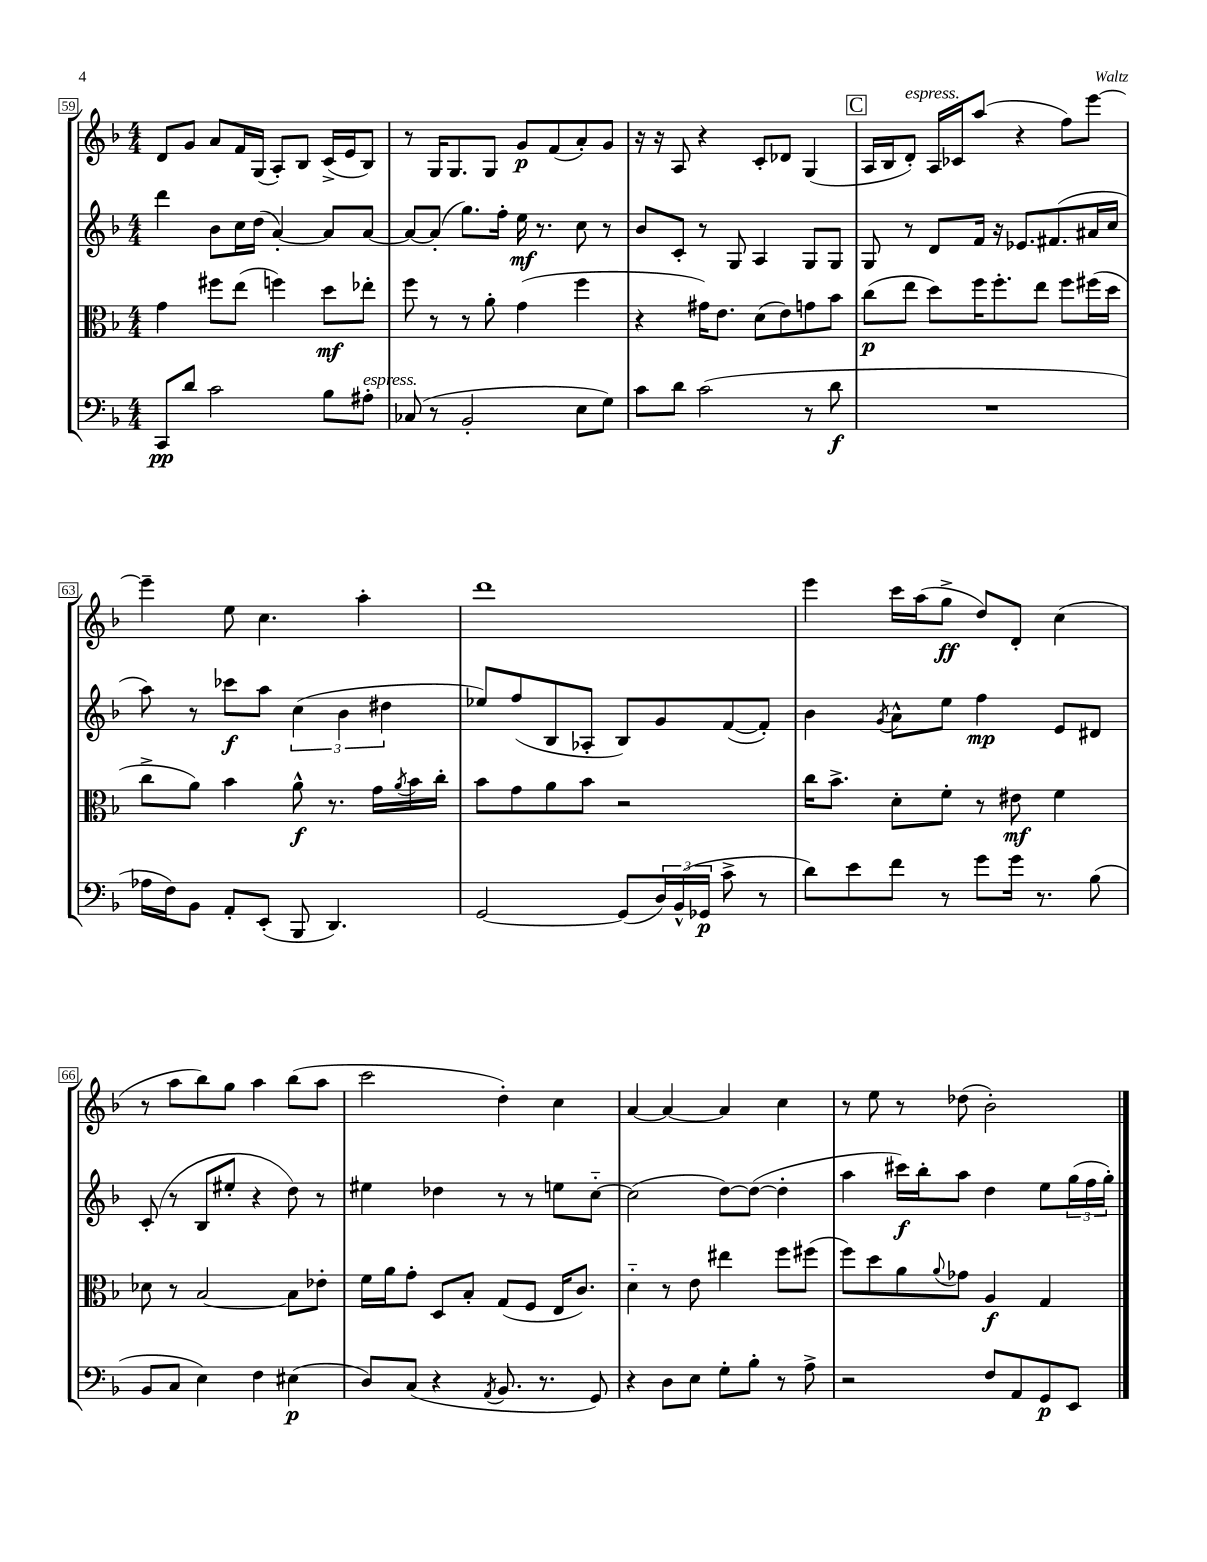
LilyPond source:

<<
\new StaffGroup <<
\new Staff = "s0" {
    \clef treble \key f \major \numericTimeSignature \time 4/4
    d'8 g'8 a'8 f'16 g16( a8-.) bes8 c'16->( e'16 bes8) |
    r8 g16 g8. g8 g'8\p f'8( a'8-.) g'8 |
    r16 r16 a8 r4 c'8-. des'8 g4( |
    \mark \markup { \box "C" } a16 bes16 d'8-.^\markup { \italic "espress." }) a16 ces'16 a''8( r4 f''8) e'''8~ |
    e'''4-- e''8 c''4. a''4-. |
    d'''1 |
    e'''4 c'''16 a''16( g''8->\ff d''8) d'8-. c''4( |
    r8 a''8 bes''8) g''8 a''4 bes''8( a''8 |
    c'''2 d''4-.) c''4 |
    a'4~ a'4~ a'4 c''4 |
    r8 e''8 r8 des''8( bes'2-.) \bar "|." |
}
\new Staff = "s1" {
    \clef treble \key f \major \numericTimeSignature \time 4/4
    d'''4 bes'8 c''16 d''16( a'4~-.) a'8 a'8~ |
    a'8~ a'8-.( g''8.) f''16-. e''16\mf r8. c''8 r8 |
    bes'8 c'8-. r8 g8 a4 g8 g8 |
    \mark \markup { \box "C" } g8 r8 d'8 f'16 r16 ees'8. fis'8.( ais'16 c''16 |
    a''8) r8 ces'''8\f a''8 \tuplet 3/2 { c''4( bes'4 dis''4 } |
    ees''8) f''8( bes8 aes8-. bes8) g'8 f'8~( f'8-.) |
    bes'4 \acciaccatura { g'8 } a'8-^ e''8 f''4\mp e'8 dis'8 |
    c'8-.( r8 bes8 eis''8-. r4 d''8) r8 |
    eis''4 des''4 r8 r8 e''8 c''8~-_ |
    c''2( d''8~) d''8~( d''4-. |
    a''4 cis'''16\f) bes''16-. a''8 d''4 e''8 \tuplet 3/2 { g''16( f''16 g''16-.) } \bar "|." |
}
\new Staff = "s2" {
    \clef alto \key f \major \numericTimeSignature \time 4/4
    g'4 fis''8 e''8( f''4) d''8\mf ees''8-. |
    f''8 r8 r8 a'8-. g'4( f''4 |
    r4 gis'16) e'8. d'8( e'8) g'8 bes'8 |
    \mark \markup { \box "C" } c''8\p( e''8 d''8) f''16 f''8.-. e''8 f''8 fis''16( d''16 |
    c''8-> a'8) bes'4 a'8-^\f r8. g'16 \acciaccatura { a'8 } bes'16 c''16-. |
    bes'8 g'8 a'8 bes'8 r2 |
    c''16 bes'8.-> d'8-. f'8-. r8 eis'8\mf f'4 |
    des'8 r8 bes2~ bes8 ees'8-. |
    f'16 a'16 g'8-. d8 bes8-. g8( f8 e16 c'8.) |
    d'4-_ r8 e'8 eis''4 f''8 fis''8( |
    f''8) d''8 a'8 \appoggiatura { a'8 } ges'8 a4\f g4 \bar "|." |
}
\new Staff = "s3" {
    \clef bass \key f \major \numericTimeSignature \time 4/4
    c,8\pp d'8 c'2 bes8 ais8-.^\markup { \italic "espress." } |
    ces8( r8 bes,2-. e8 g8) |
    c'8 d'8 c'2( r8 d'8\f |
    \mark \markup { \box "C" } R1 |
    aes16 f16) bes,8 a,8-. e,8-.( bes,,8 d,4.) |
    g,2~ g,8( \tuplet 3/2 { d16) bes,16-^( ges,16\p } c'8-> r8 |
    d'8) e'8 f'8 r8 g'8 g'16 r8. bes8( |
    bes,8 c8 e4) f4 eis4\p( |
    d8) c8( r4 \acciaccatura { a,8 } bes,8. r8. g,8) |
    r4 d8 e8 g8-. bes8-. r8 a8-> |
    r2 f8 a,8 g,8\p e,8 \bar "|." |
}
>>
>>
\layout { \context { \Score currentBarNumber = #59 \override BarNumber.stencil = #(make-stencil-boxer 0.1 0.3 ly:text-interface::print) } }
